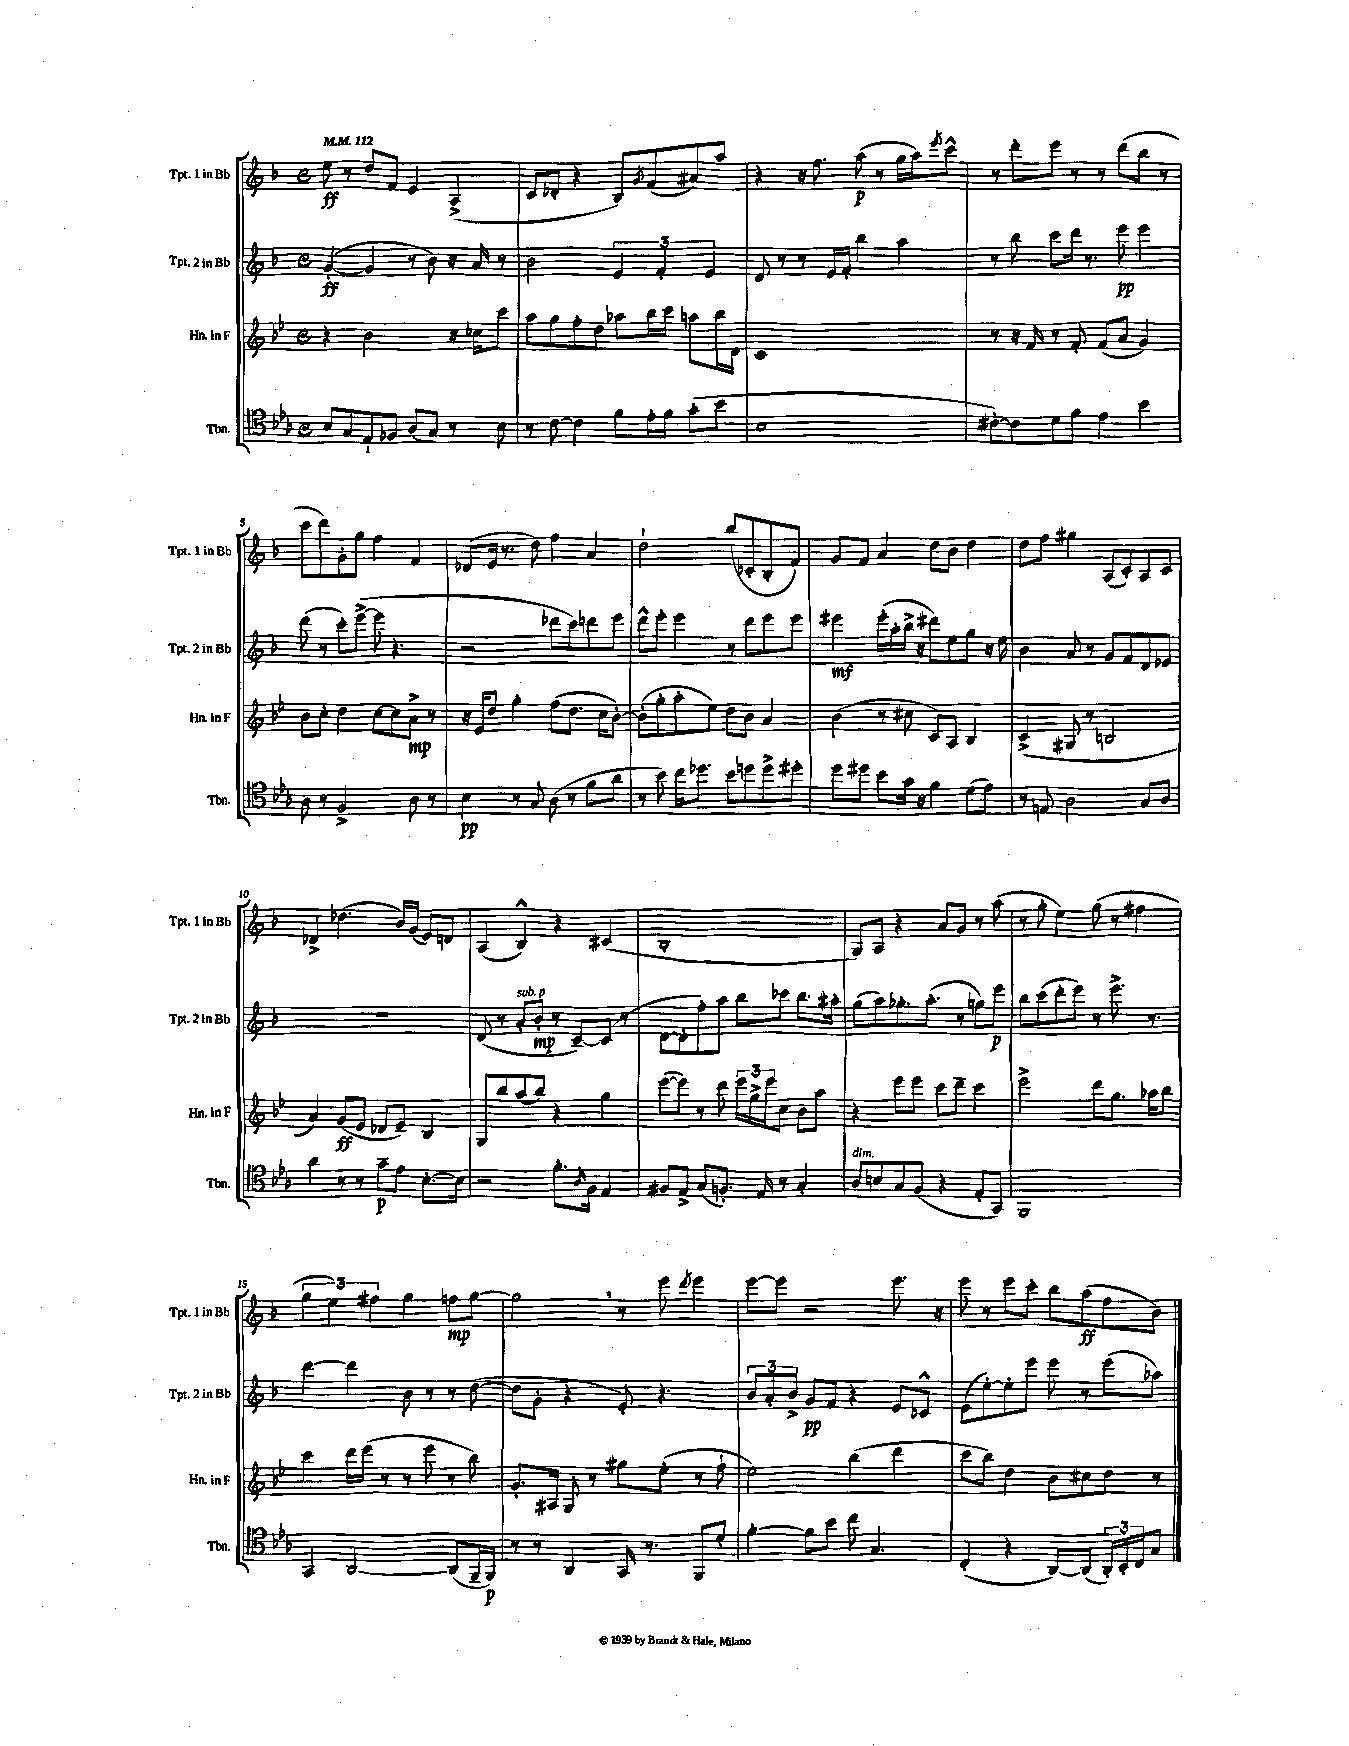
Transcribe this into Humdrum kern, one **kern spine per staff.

**kern	**kern	**kern	**kern
*staff4	*staff3	*staff2	*staff1
*clefC4	*clefG2	*clefG2	*clefG2
*k[b-e-a-]	*k[b-e-]	*k[b-]	*k[b-]
*M4/4	*M4/4	*M4/4	*M4/4
*met(c)	*met(c)	*met(c)	*met(c)
*MM112	*MM112	*MM112	*MM112
8B-	4r	([4g'	8ee
8G	.	.	8r
8E-`	2b-	4g]	8dd
8F-	.	.	8f
(8A-	.	8r	4e
8G)	.	8b-)	.
8r	16r	16r	(4A^
.	16cc-	16a	.
8B-	8ccc	8r	.
=	=	=	=
8r	8aa	2b-	8c
[8c	8gg	.	8d-'
4c]	8ff'	.	4r
.	8dd	.	.
8f	8aa-	6e	8B-)
.	.	.	8qg
16e-'	16bb-	.	(8f
.	.	6f'	.
16f	16ccc	.	.
(8g'	8aa	.	8a#)
.	.	6e	.
8b-	16bb-	.	8aa
.	16d	.	.
=	=	=	=
1B-	1c	8d	4r
.	.	8r	.
.	.	8r	16r
.	.	.	8.ff
.	.	16e	.
.	.	16f'	.
.	.	4bb-	(8aa
.	.	.	8r
.	.	4aa	16gg
.	.	.	16aa)
.	.	.	8qeee
.	.	.	8ccc^^
=	=	=	=
[8c#')	8r	8r	8r
8c#]	16r	8bb-	8ddd'
.	16f	.	.
8d	8r	8ccc	8eee
8f	8f'	16ddd	8r
.	.	8.r	.
4e-	(8f	.	8r
.	8a	8eee	(8ddd
4b-	4g)	4eee	8bb-
.	.	.	8r
=	=	=	=
8A-	8b-	(8ddd	8ccc
8r	8cc'	8r	8ddd)
2F^	4dd	8ccc')	8g'
.	.	([8eee^	8gg
.	[8cc	8eee]	4ff
.	8cc]	4.r	.
8A-	8a^	.	4f
8r	8r	.	.
=	=	=	=
4B-	16r	2r	(8d-
.	16e-	.	.
.	8dd	.	16e
.	.	.	8.r
8r	4gg'	.	.
8G	.	.	8dd)
(8A-	(8ff	8ddd-	4ff
8r	8.dd	8ccc)	.
8f	.	8ddd	4a
.	16cc	.	.
8a-	[8b-')	8eee	.
=	=	=	=
8r	(8b-']	8ddd^^	2dd`
8b-)	8gg'	8eee'	.
16cc	8aa'	4eee	.
8.dd-	.	.	.
.	8ee-)	.	.
8b-	8dd	8r	(8bb-
8dd	8b-	8ddd	8c-'
8dd^	4a	8eee	8B-'
8dd#'	.	8eee	8f)
=	=	=	=
8dd	(4b-	4eee#	8g
8dd#	.	.	8f
8b-	8r	(16eee#'	4a
.	.	16aa'	.
16g	8cc#	16bb-^	.
16r	.	16r	.
4f	8c)	8ddd#)	8dd
.	8A	8ee	8b-
(8d	4B-	8gg	4dd
8e-)	.	16r	.
.	.	16ee	.
=	=	=	=
8r	(4c^	4b-	8dd
8E	.	.	8ff
2A-	8G#	8a	4gg#
.	8r	8r	.
.	2B	8g	(8A
.	.	8f	8c')
8G	.	8d	8A
8A-	.	8e-	8c
=	=	=	=
4a-	4a)	1r	4d-^
8r	(8g	.	(4.dd-
8r	8e-	.	.
8g~	8d-	.	.
8e-	8e-~)	.	16b-)
.	.	.	(16g
[8.B-'	4B-	.	8e)
.	.	.	8d
16B-]	.	.	.
=	=	=	=
2r	8G	(8d	(4A
.	8bb-	8r	.
.	(8aa	8a'	4B-^^)
.	8bb-)	8b-'	.
8.f'	4r	8r	4r
.	.	[8c~)	.
16qqA-	.	.	.
16F	.	.	.
4E-	4gg	(8c]	(4c#
.	.	8r	.
=	=	=	=
8F#	([8eee-	[8d	1B-'
8E-^	8eee-])	8d']	.
(8G	8r	8ff')	.
8.F')	8ddd	8aa	.
.	24eee-	8bb-	.
.	24gg^	.	.
16E-	.	.	.
.	24eee-	.	.
8r	8cc	8ccc-	.
4G'	8b-	8.bb-	.
.	8aa	.	.
.	.	16aa#'	.
=	=	=	=
8A-	4r	(8gg	8G)
8B	.	8aa)	8A
8G	8eee-	8.gg-'	4r
(8F	8eee-	.	.
.	.	(8.aa'	.
4r	8ccc	.	8a
.	8ddd~	8r	8g
8E-'	4ccc	8gg)	8r
8GG)	.	8eee	(8aa
=	=	=	=
1FF	2eee-^	8bb-	8r
.	.	(8ccc	8gg'
.	.	8ddd'	4ee)
.	.	8eee)	.
.	8ddd	8r	(8gg
.	8.gg	8.eee^	8r
.	.	.	4ff#
.	16aa-	8.r	.
.	8bb-	.	.
=	=	=	=
4GG	4ccc	[4ddd	6gg
.	.	.	6ee)
[2AA-	16ddd	4ddd]	.
.	(16eee-	.	.
.	.	.	6ff#
.	8r	.	.
.	8r	8b-	4gg
.	8eee-	8r	.
(8AA-]	8r	8r	8ff
16FF~	8bb-)	([8dd	[8gg
16FF)	.	.	.
=	=	=	=
8r	8.g'	8dd]	2gg]
8r	.	8g'	.
.	16A#	.	.
4AA-	8G	4r	.
.	8r	.	.
16GG	8gg#	8e')	8r
8.r	.	.	.
.	(8ee-'	4.r	8eee
.	.	.	8qddd
8FF	8r	.	4eee
8d'	8ff`	.	.
=	=	=	=
[4f'	2ee-)	12b-	[8eee
.	.	12a'	.
.	.	.	8eee]
.	.	12b-^	.
8f]	.	8g	2r
8b-	.	8f	.
8cc	(4bb-	4r	.
4.G	.	.	.
.	4ddd	8e	8.eee
.	.	8c-^^	.
.	.	.	16r
=	=	=	=
(4C'	8ccc	(8e	8eee
.	8bb-)	[8ee')	8r
4r	4dd	8ee']	8eee
.	.	8eee	8ccc'
[8AA-)	8b-	8eee	8bb-
(8AA-]	8cc#	8r	(8aa
24AA-')	8dd	(8eee	8ff
24BB-'	.	.	.
24C	.	.	.
8G	8r	8aa-)	8b-)
==	==	==	==
*-	*-	*-	*-
